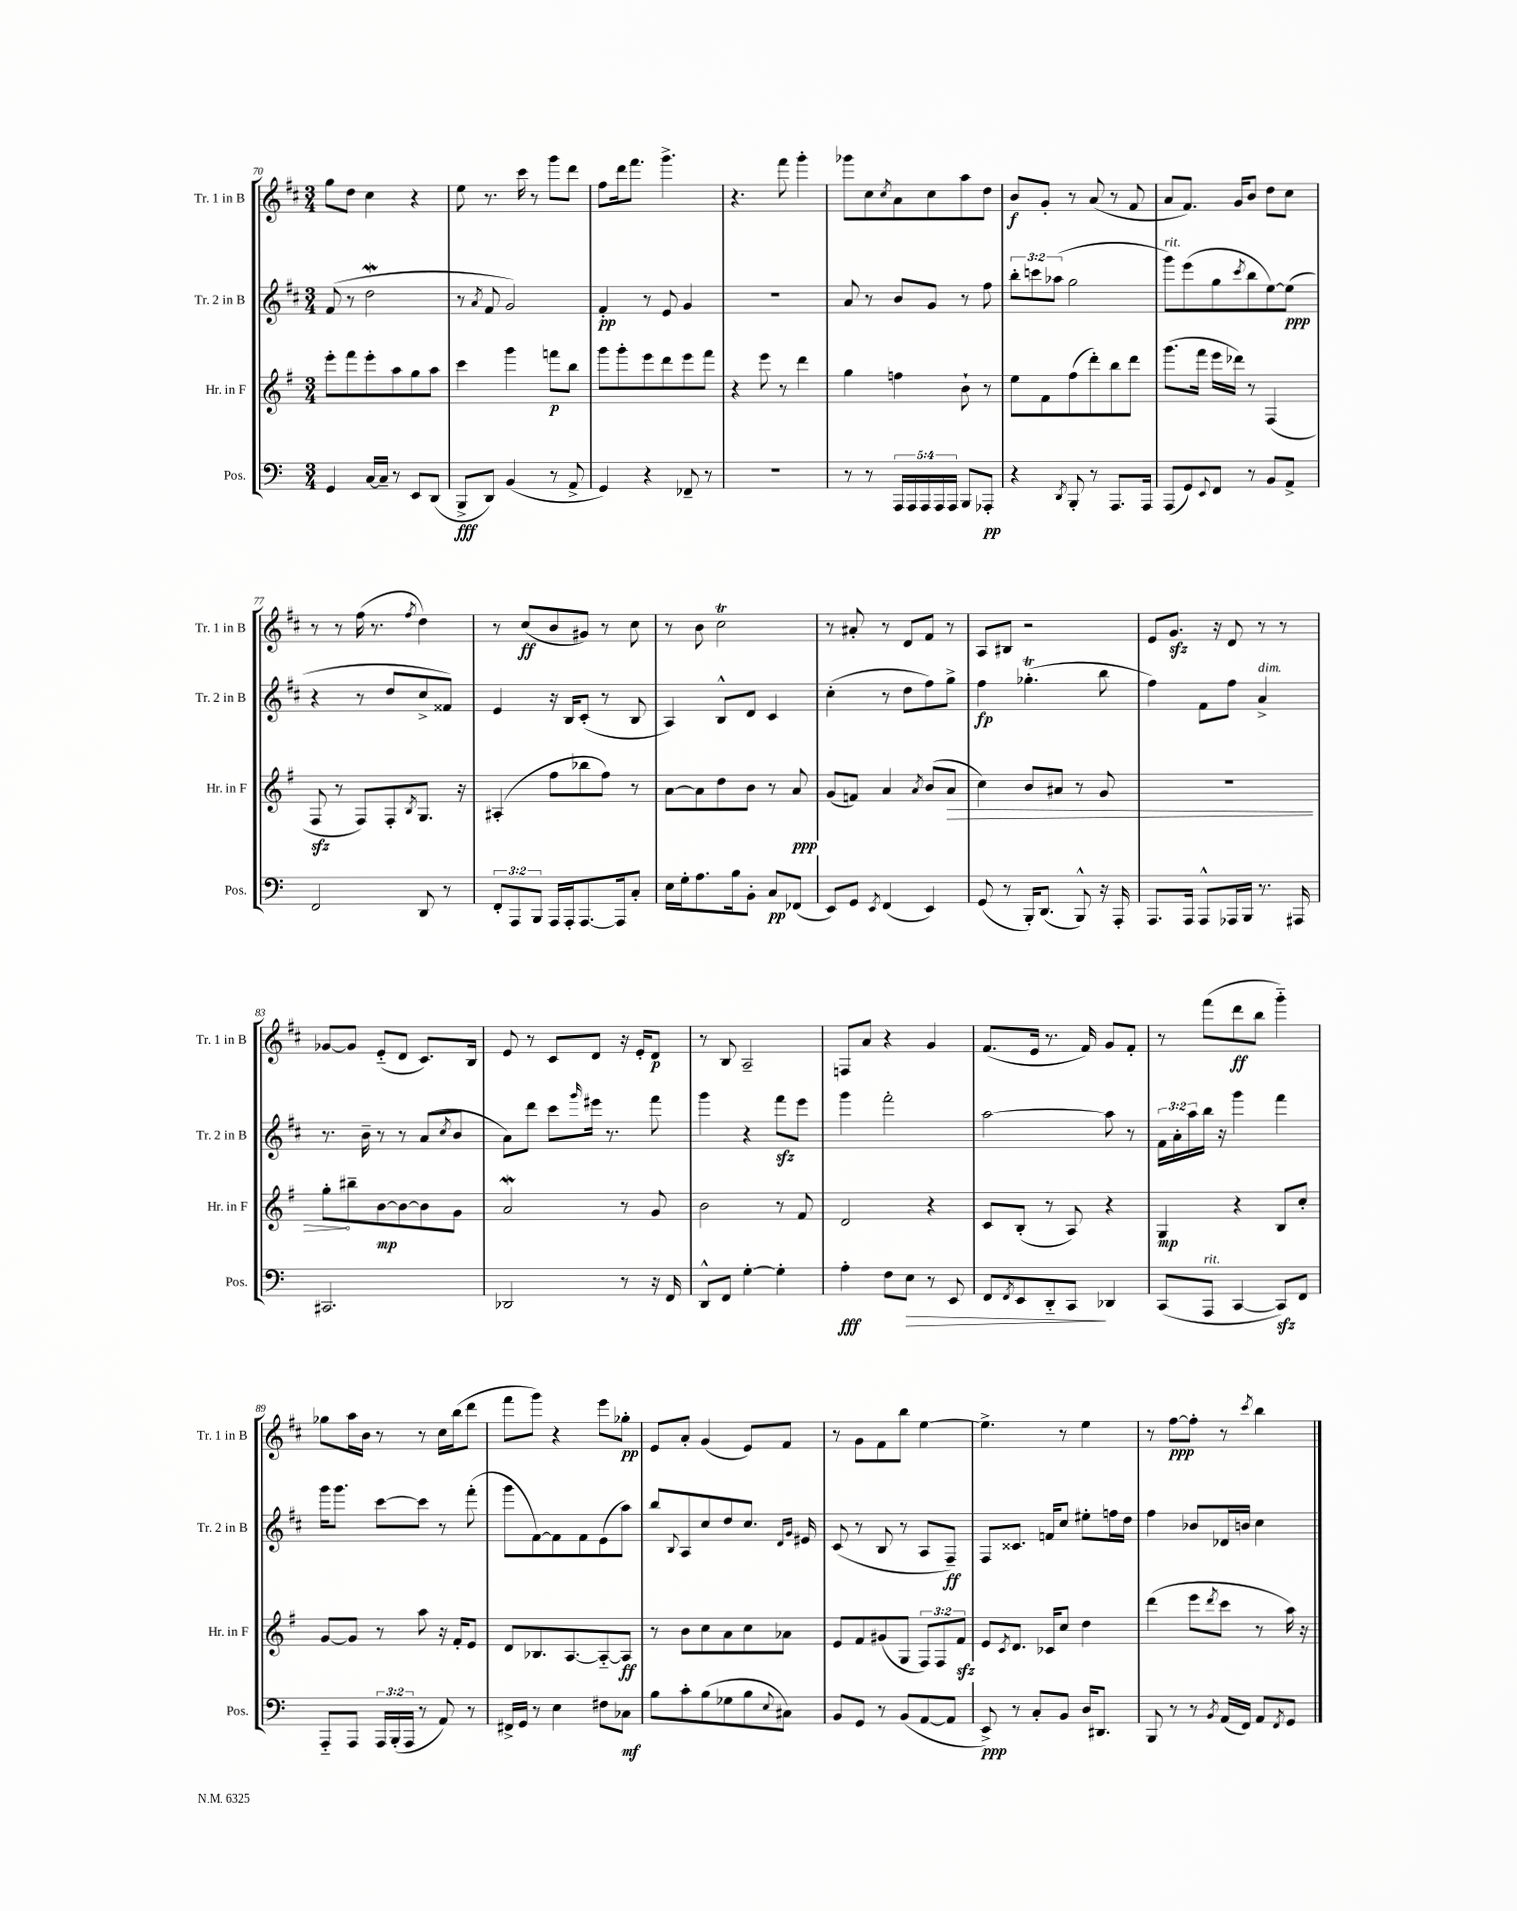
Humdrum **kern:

**kern	**kern	**kern	**kern
*staff4	*staff3	*staff2	*staff1
*clefF4	*clefG2	*clefG2	*clefG2
*k[]	*k[f#]	*k[f#c#]	*k[f#c#]
*M3/4	*M3/4	*M3/4	*M3/4
4GG	8eee'	(8f#	8gg
.	8fff#	8r	8dd
[16C	8eee'	2dd	4cc#
16C~]	.	.	.
8r	8aa	.	.
8EE	8gg	.	4r
(8DD	8aa	.	.
=	=	=	=
8BBB^	4ccc	8r	8ee
.	.	8qa	.
8DD)	.	8f#	8.r
(4BB	4ggg	2g)	.
.	.	.	16ccc#
.	.	.	8r
8r	8fff	.	8ggg
8AA^	8bb	.	8ddd
=	=	=	=
4GG)	8ggg	4f#'	8ff#
.	8ggg'	.	16ddd
.	.	.	8.fff#
4r	8eee	8r	.
.	8ddd	8e	4.ggg^
8FF-~	8eee	4g	.
8r	8fff#	.	.
=	=	=	=
2.r	4r	2.r	4.r
.	8eee	.	.
.	8r	.	8fff#
.	4ddd	.	4ggg'
=	=	=	=
8r	4gg	8a	8ggg-
8r	.	8r	8cc#
.	.	.	8qcc#
20AAA	4ff	8b	8a
20AAA	.	.	.
20AAA	.	.	.
.	.	8g	8cc#
20AAA	.	.	.
20AAA	.	.	.
8BBB	8b`	8r	8aa
8AAA-'	8r	8ff#	8dd
=	=	=	=
4r	8ee	12bb'	8b
.	.	12ccc	.
.	8f#	.	8g'
.	.	(12aa-	.
8qDD	.	.	.
8BBB'	(8ff#	2gg	8r
8r	8ddd')	.	(8a
8.AAA	8bb	.	8r
.	8ddd	.	8f#
16AAA	.	.	.
=	=	=	=
(8AAA	(8.ggg	8ggg)	8a
8GG)	.	(8eee	8.f#)
.	16fff#	.	.
8qqEE	.	.	.
8FF	16eee	8gg	.
.	16ddd-)	.	16g
.	.	8qccc#	.
8r	8r	8bb	8b
8BB	(4F#	[8ee)	8dd
8AA^	.	(8ee]	8cc#
=	=	=	=
2FF	8F#	4r	8r
.	8r	.	8r
.	8F#)	8r	(16ff#
.	.	.	8.r
.	8F#'	8dd	.
.	8qB	.	8qff#
8DD	8.G	8cc#^	4dd)
8r	.	8f##)	.
.	16r	.	.
=	=	=	=
12FF'	(4A#'	4e	8r
12AAA	.	.	.
.	.	.	(8cc#
12BBB	.	.	.
16AAA	8ff#	16r	8b
16AAA'	.	16B	.
[8.AAA	8bb-	(8c#'	8g#)
.	8ff#)	8r	8r
16AAA]	.	.	.
8C'	8r	8B	8cc#
=	=	=	=
16E	[8a	4A)	8r
16G'	.	.	.
8.A	8a]	.	8b
.	8dd	8B^^	2cc#
16B	.	.	.
8BB'	8b	8d	.
8C	8r	4c#	.
(8FF-	8a	.	.
=	=	=	=
8EE)	(8g	(4cc#'	8r
8GG	8f)	.	8a#'
8qEE	.	.	.
(4FF	4a	8r	8r
.	.	8dd	8d
.	8qa	.	.
4EE)	(8b	8ff#)	8f#
.	8a	8gg^	8r
=	=	=	=
(8GG	4cc)	4ff#	8A
8r	.	.	8B#
16BBB')	8b	(4.gg-'	2r
(8.DD	.	.	.
.	8a#	.	.
8BBB^^)	8r	.	.
16r	8g	8bb	.
16AAA'	.	.	.
=	=	=	=
8.AAA	2.r	4ff#)	8e
.	.	.	8.g
16AAA	.	.	.
8AAA^^	.	8f#	.
.	.	.	16r
16AAA-	.	8ff#	8d
16BBB	.	.	.
8.r	.	4a^	8r
.	.	.	8r
16AAA#	.	.	.
=	=	=	=
2.CC#	8gg'	8.r	[8g-
.	8bb#~	.	8g-]
.	.	16b~	.
.	[8b	8r	(8e'~
.	8b_	8r	8d
.	8b]	(8a	8.c#)
.	.	8qcc#	.
.	8g	8b	.
.	.	.	16B
=	=	=	=
2DD-	2a	8a)	8e
.	.	8ddd	8r
.	.	8ccc#	8c#
.	.	16qqggg	.
.	.	16eee#	8d
.	.	8.r	.
8r	8r	.	16r
.	.	.	16e'
16r	8g	8fff#	8d
16FF	.	.	.
=	=	=	=
8DD^^	2b	4ggg	8r
8FF	.	.	8B
[4G'	.	4r	2A~
4G']	8r	8fff#	.
.	8f#	8eee	.
=	=	=	=
4A'	2d	4ggg	8F
.	.	.	8a
8F	.	2fff#'	4r
8E	.	.	.
8r	4r	.	4g
8EE	.	.	.
=	=	=	=
8FF	8c	[2aa	(8.f#
8qFF	.	.	.
8EE	(8B'	.	.
.	.	.	16e
8DD'~	8r	.	8.r
8CC	8A)	.	.
.	.	.	16f#)
4DD-	4r	8aa]	8g
.	.	8r	8f#'
=	=	=	=
(8CC	4G	24f#	8r
.	.	24a'	.
.	.	24aa	.
8AAA	.	16bb	(8fff#
.	.	16r	.
[4CC	4r	4ggg	8ddd
.	.	.	8bb
8CC])	8B	4fff#	4ggg'~)
8FF	8cc'	.	.
=	=	=	=
8AAA'~	[8g	16ggg	8gg-
.	.	8.ggg	.
8AAA	8g]	.	16aa
.	.	.	16b
24AAA	8r	[8ccc#	8r
(24BBB'	.	.	.
24AAA	.	.	.
8r	8aa	8ccc#]	8r
8AA)	16r	8r	16cc#
.	16f#'	.	(16bb
8r	8e	(8fff#'	8ddd
=	=	=	=
16FF#^	8d	8ggg	8fff#
16GG	.	.	.
8r	8.B-	[8f#)	8ggg)
4E	.	8f#]	4r
.	[8.A	.	.
.	.	8f#	.
8F#	8A'~_	(8e	8eee
8C-	8A]	8aa)	8gg-'
=	=	=	=
8B	8r	8bb	8e
.	.	8qqB	.
8c'	8b	8A	8a'
(8B	8cc	8cc#	(4g
8G-	8a	8dd	.
8B	8cc	8.cc#	8e)
8qqE	.	.	.
8C#)	8a-	.	8f#
.	.	16qqd	.
.	.	16qqg	.
.	.	16e#	.
=	=	=	=
8BB	8e	(8c#	8r
8GG	8f#	8r	8g
8r	(8g#	8B	8f#
(8BB	8G	8r	8bb
[8AA	12F#)	8A	[4ee
.	12F#	.	.
8AA]	.	8F#~)	.
.	12f#	.	.
=	=	=	=
8EE^)	8e	8F#	4.ee^]
.	8qc	.	.
8r	8.d	8.c##	.
8C'	.	.	.
.	16c-	16f	.
8BB	8cc	8cc#	8r
16D	4dd	8ee#'	4ee
8.DD#	.	.	.
.	.	16ff	.
.	.	16dd	.
=	=	=	=
8BBB	(4ddd	4ff#	8r
8r	.	.	[8ff#
8r	8eee	8b-	8ff#']
8qBB	8qddd	.	.
(16AA	8ccc	16d-	8r
16FF)	.	16b	.
.	.	.	8qccc#
8AA	8r	4cc#	4bb
8qFF	.	.	.
8GG	16aa)	.	.
.	16r	.	.
==	==	==	==
*-	*-	*-	*-
